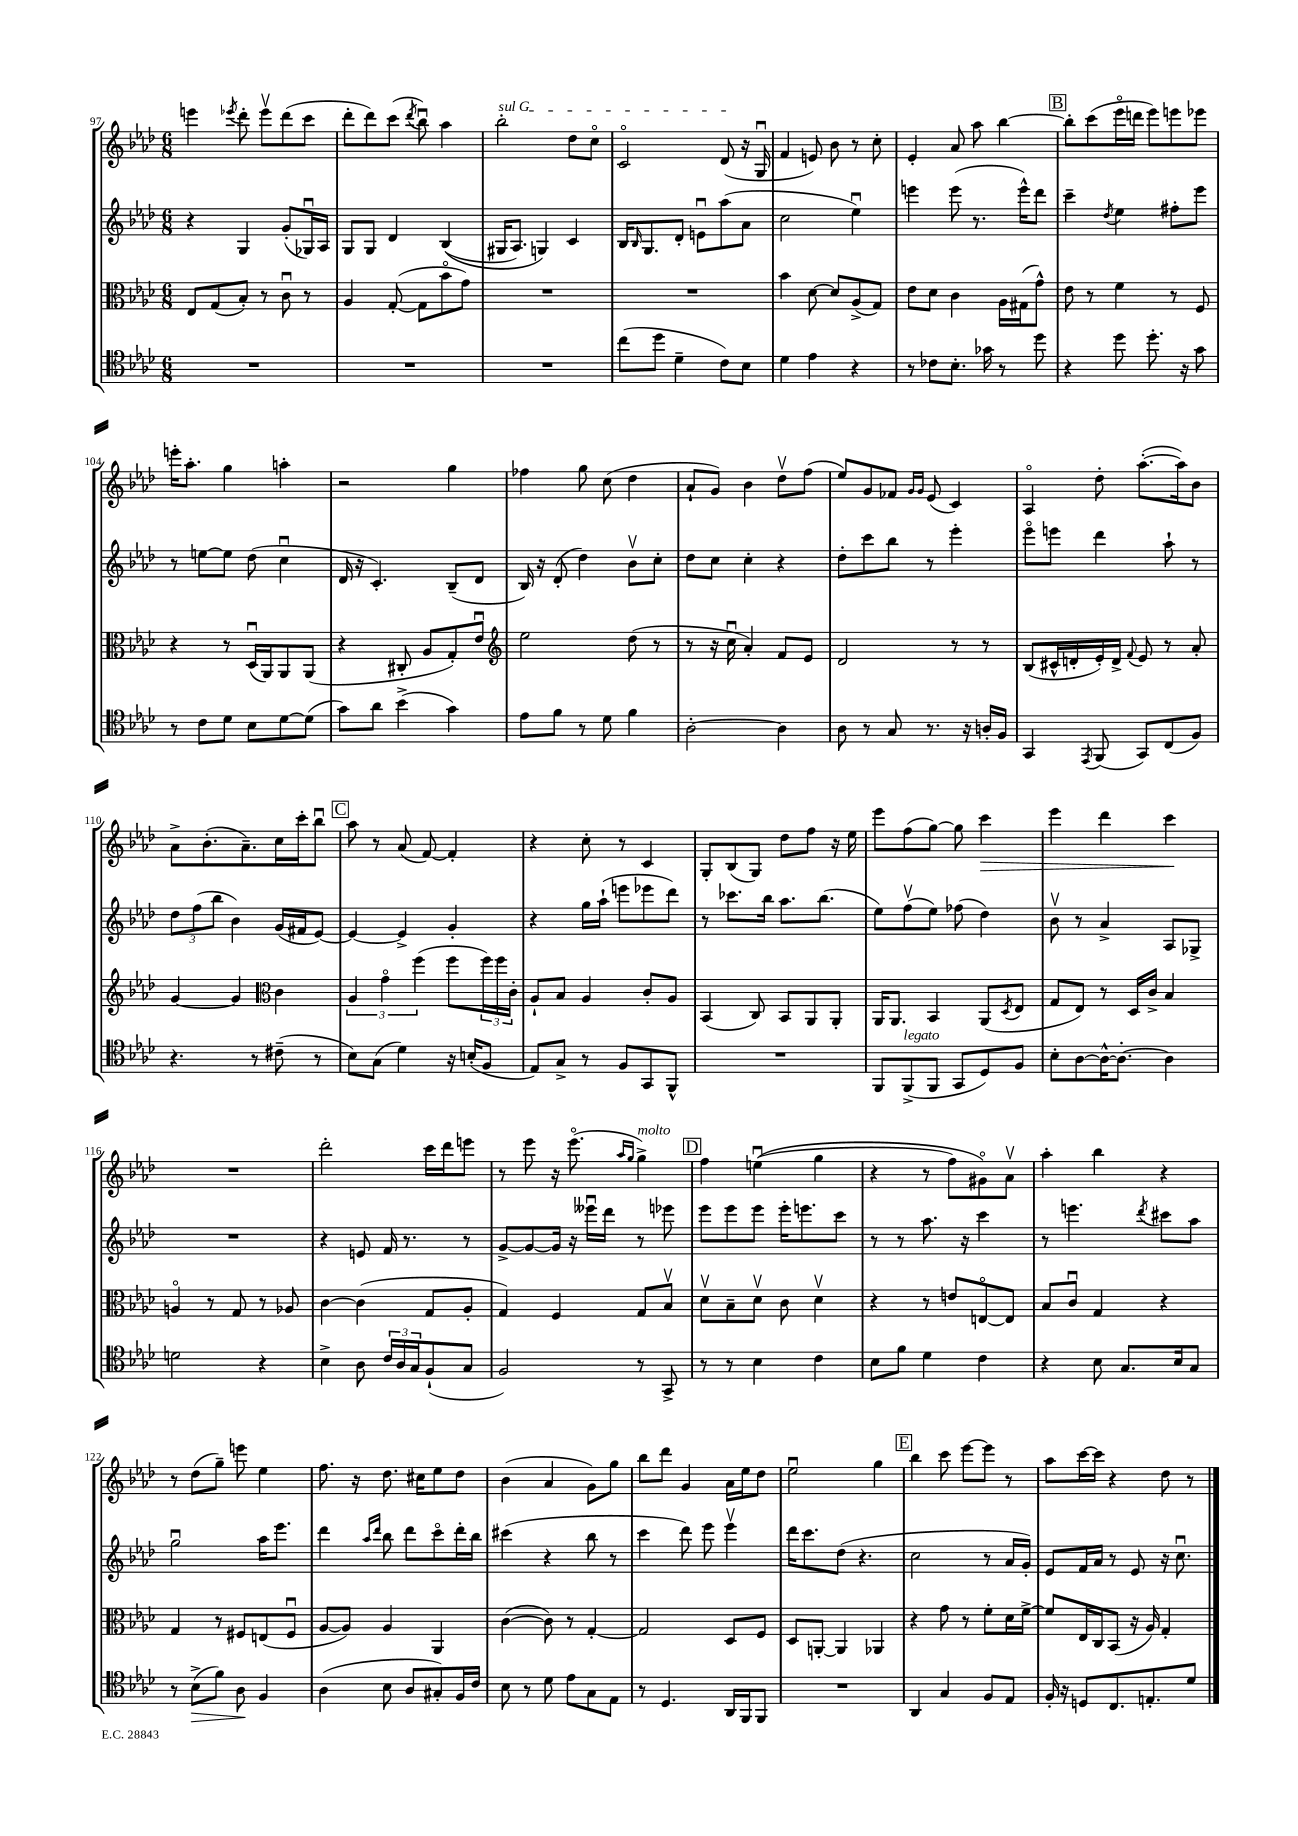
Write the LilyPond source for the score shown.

<<
\new StaffGroup <<
\new Staff = "s0" {
    \clef treble \key aes \major \numericTimeSignature \time 6/8
    e'''4 \acciaccatura { ees'''8 } des'''8-. ees'''8\upbow des'''8( c'''8 |
    des'''8-. des'''8) c'''8( \acciaccatura { des'''8 } bes''8\downbow) aes''4 |
    \once \override TextSpanner.bound-details.left.text = \markup { \italic "sul G" } bes''2-.\startTextSpan des''8 c''8\flageolet |
    c'2\flageolet des'8\stopTextSpan( r16 g16\downbow |
    f'4 e'8) bes'8 r8 c''8-. |
    ees'4-. aes'8 aes''8 bes''4~ |
    \mark \markup { \box "B" } bes''8-. c'''8( ees'''16\flageolet d'''16 ees'''8) e'''8 ees'''8 |
    e'''16-. aes''8.-. g''4 a''4-. |
    r2 g''4 |
    fes''4 g''8 c''8( des''4 |
    aes'8-! g'8) bes'4 des''8\upbow f''8( |
    ees''8) g'8 fes'8 \grace { g'16 g'16 } ees'8( c'4) |
    aes4\flageolet des''8-. aes''8.~-.( aes''16) bes'8 |
    aes'8-> bes'8.-.( aes'8.--) c''16 c'''16-. bes''8\downbow |
    \mark \markup { \box "C" } aes''8 r8 aes'8( f'8~) f'4-. |
    r4 c''8-. r8 c'4 |
    g8-. bes8( g8) des''8 f''8 r16 ees''16 |
    ees'''8 f''8( g''8~) g''8 c'''4\> |
    ees'''4 des'''4 c'''4\! |
    R2. |
    des'''2-. c'''16 des'''16 e'''8 |
    r8 ees'''8 r16 ees'''8.\flageolet( \grace { aes''16 g''16 } g''4->^\markup { \italic "molto" }) |
    \mark \markup { \box "D" } f''4 e''4\downbow(\( g''4 |
    r4 r8 f''8) gis'8\flageolet\) aes'8\upbow |
    aes''4-. bes''4 r4 |
    r8 des''8( g''8--) e'''8 ees''4 |
    f''8. r16 des''8. cis''16 ees''8 des''8 |
    bes'4( aes'4 g'8) g''8 |
    bes''8 des'''8 g'4 aes'16 ees''16 des''8 |
    ees''2\downbow g''4 |
    \mark \markup { \box "E" } bes''4 c'''8 ees'''8~ ees'''8 r8 |
    aes''8 c'''16~ c'''16 r4 des''8 r8 \bar "|." |
}
\new Staff = "s1" {
    \clef treble \key aes \major \numericTimeSignature \time 6/8
    r4 g4 g'8-.( ges16\downbow) aes16 |
    g8 g8 des'4 bes4(\( |
    gis16 aes8.) g4\) c'4 |
    bes16 \grace { bes16 } g8. des'8-. e'8\downbow aes''8( aes'8 |
    c''2 ees''4\downbow) |
    e'''4 e'''8( r8. e'''16-^) des'''8 |
    \mark \markup { \box "B" } c'''4-- \acciaccatura { des''8 } ees''4 fis''8-. ees'''8 |
    r8 e''8~ e''8 des''8( c''4\downbow |
    des'16 r16 c'4.-.) bes8--( des'8 |
    bes16) r16 des'8-.( des''4) bes'8\upbow c''8-. |
    des''8 c''8 c''4-. r4 |
    des''8-. c'''8 bes''8 r8 ees'''4-. |
    ees'''8\flageolet e'''8 des'''4 aes''8-! r8 |
    \tuplet 3/2 { des''8 f''8( bes''8 } bes'4) g'16( fis'16 ees'8~) |
    \mark \markup { \box "C" } ees'4~ ees'4-> g'4-. |
    r4 g''16 aes''16-!( e'''8 ees'''8 des'''8) |
    r8 ces'''8. bes''16 aes''8. bes''8.( |
    ees''8) f''8\upbow( ees''8) fes''8( des''4) |
    bes'8\upbow r8 aes'4-> aes8 ges8-> |
    R2. |
    r4 e'8 f'16 r8. r8 |
    g'8~-> g'8~ g'16 r16 eeses'''16\downbow des'''16 r8 ees'''8 |
    \mark \markup { \box "D" } ees'''8 ees'''8 ees'''8 ees'''16-. e'''8. c'''8 |
    r8 r8 aes''8. r16 c'''4 |
    r8 e'''4. \acciaccatura { des'''8 } cis'''8 aes''8 |
    g''2\downbow aes''16 ees'''8. |
    des'''4 \grace { aes''16 des'''16 } bes''8 des'''8 c'''8\flageolet des'''16-. bes''16 |
    cis'''4( r4 bes''8 r8 |
    c'''4 des'''8) ees'''8 ees'''4\upbow |
    des'''16 c'''8. des''8( r4. |
    \mark \markup { \box "E" } c''2 r8 aes'16 g'16-.) |
    ees'8 f'16 aes'16 r8 ees'8 r16 c''8.\downbow \bar "|." |
}
\new Staff = "s2" {
    \clef alto \key aes \major \numericTimeSignature \time 6/8
    ees8 g8( bes8-.) r8 c'8\downbow r8 |
    aes4 g8~-.( g8 bes'8\flageolet g'8) |
    R2. |
    R2. |
    bes'4 des'8~ des'8 aes8->( g8) |
    ees'8 des'8 c'4 aes16 gis16( g'8-^) |
    \mark \markup { \box "B" } ees'8 r8 f'4 r8 f8 |
    r4 r8 des16\downbow( aes,16) aes,8 aes,8( |
    r4 cis8-. aes8 g8-.) ees'8\downbow |
    \clef treble ees''2 des''8( r8 |
    r8 r16 c''16\downbow aes'4-.) f'8 ees'8 |
    des'2 r8 r8 |
    bes8( cis'16-^ d'16-. ees'16-.) d'16-> \appoggiatura { f'8 } ees'8 r8 aes'8-. |
    g'4~ g'4 \clef alto c'4 |
    \mark \markup { \box "C" } \tuplet 3/2 { aes4 g'4\flageolet f''4( } f''8 \tuplet 3/2 { f''16) f''16 c'16-. } |
    aes8-! bes8 aes4 c'8-. aes8 |
    bes,4( c8) bes,8 aes,8 aes,8-. |
    aes,16 aes,8. bes,4 aes,8( \acciaccatura { des8 } ees8 |
    g8 ees8) r8 des16 c'16-> bes4 |
    a4\flageolet r8 g8 r8 aes8 |
    c'4~ c'4( g8 aes8-. |
    g4) f4 g8 bes8\upbow |
    \mark \markup { \box "D" } des'8\upbow bes8-- des'8\upbow c'8 des'4\upbow |
    r4 r8 e'8 e8~\flageolet e8 |
    bes8 c'8\downbow g4 r4 |
    g4 r8 fis8 e8( fis8\downbow |
    aes8~ aes8) aes4 aes,4 |
    c'4~( c'8) r8 g4~-. |
    g2 des8 f8 |
    des8 a,8~-. a,4 aes,4 |
    \mark \markup { \box "E" } r4 g'8 r8 f'8-. des'16 f'16~-> |
    f'8 ees16 c16 bes,8( r16 aes16) g4-. \bar "|." |
}
\new Staff = "s3" {
    \clef tenor \key aes \major \numericTimeSignature \time 6/8
    R2. |
    R2. |
    R2. |
    c''8( des''8 des'4-- c'8) bes8 |
    des'4 ees'4 r4 |
    r8 ces'8 bes8.-. ges'16 r8 des''8 |
    \mark \markup { \box "B" } r4 des''8 des''8.-. r16 g'8 |
    r8 c'8 des'8 bes8 des'8~ des'8( |
    g'8) aes'8 bes'4->( g'4) |
    ees'8 f'8 r8 des'8 f'4 |
    aes2~-. aes4 |
    aes8 r8 g8 r8. r16 a16-. f16 |
    g,4 \acciaccatura { ees,8 } f,8( g,8) c8( f8) |
    r4. r8 cis'8--( r8 |
    \mark \markup { \box "C" } bes8) g8( des'4) r16 b16-.( f8 |
    ees8) g8-> r8 f8 g,8 f,8-^ |
    R2. |
    f,8 f,8->^\markup { \italic "legato" }( f,8 g,8 des8) f8 |
    bes8-. aes8~ aes16~-^ aes8.~-. aes4 |
    d'2 r4 |
    bes4-> aes8 \tuplet 3/2 { c'16 aes16 g16 } f8-!( g8 |
    f2) r8 g,8-> |
    \mark \markup { \box "D" } r8 r8 bes4 c'4 |
    bes8 f'8 des'4 c'4 |
    r4 bes8 g8. bes16 g8 |
    r8 bes8->\>( f'8) aes8\! f4 |
    aes4( bes8 aes8 gis8-.) f16 c'16 |
    bes8 r8 des'8 ees'8 g8 ees8 |
    r8 des4. aes,16 f,16 f,8 |
    R2. |
    \mark \markup { \box "E" } aes,4 g4 f8 ees8 |
    f16-. r16 d8 c8. e8.-. des'8 \bar "|." |
}
>>
>>
\layout { \context { \Score currentBarNumber = #97 } }
